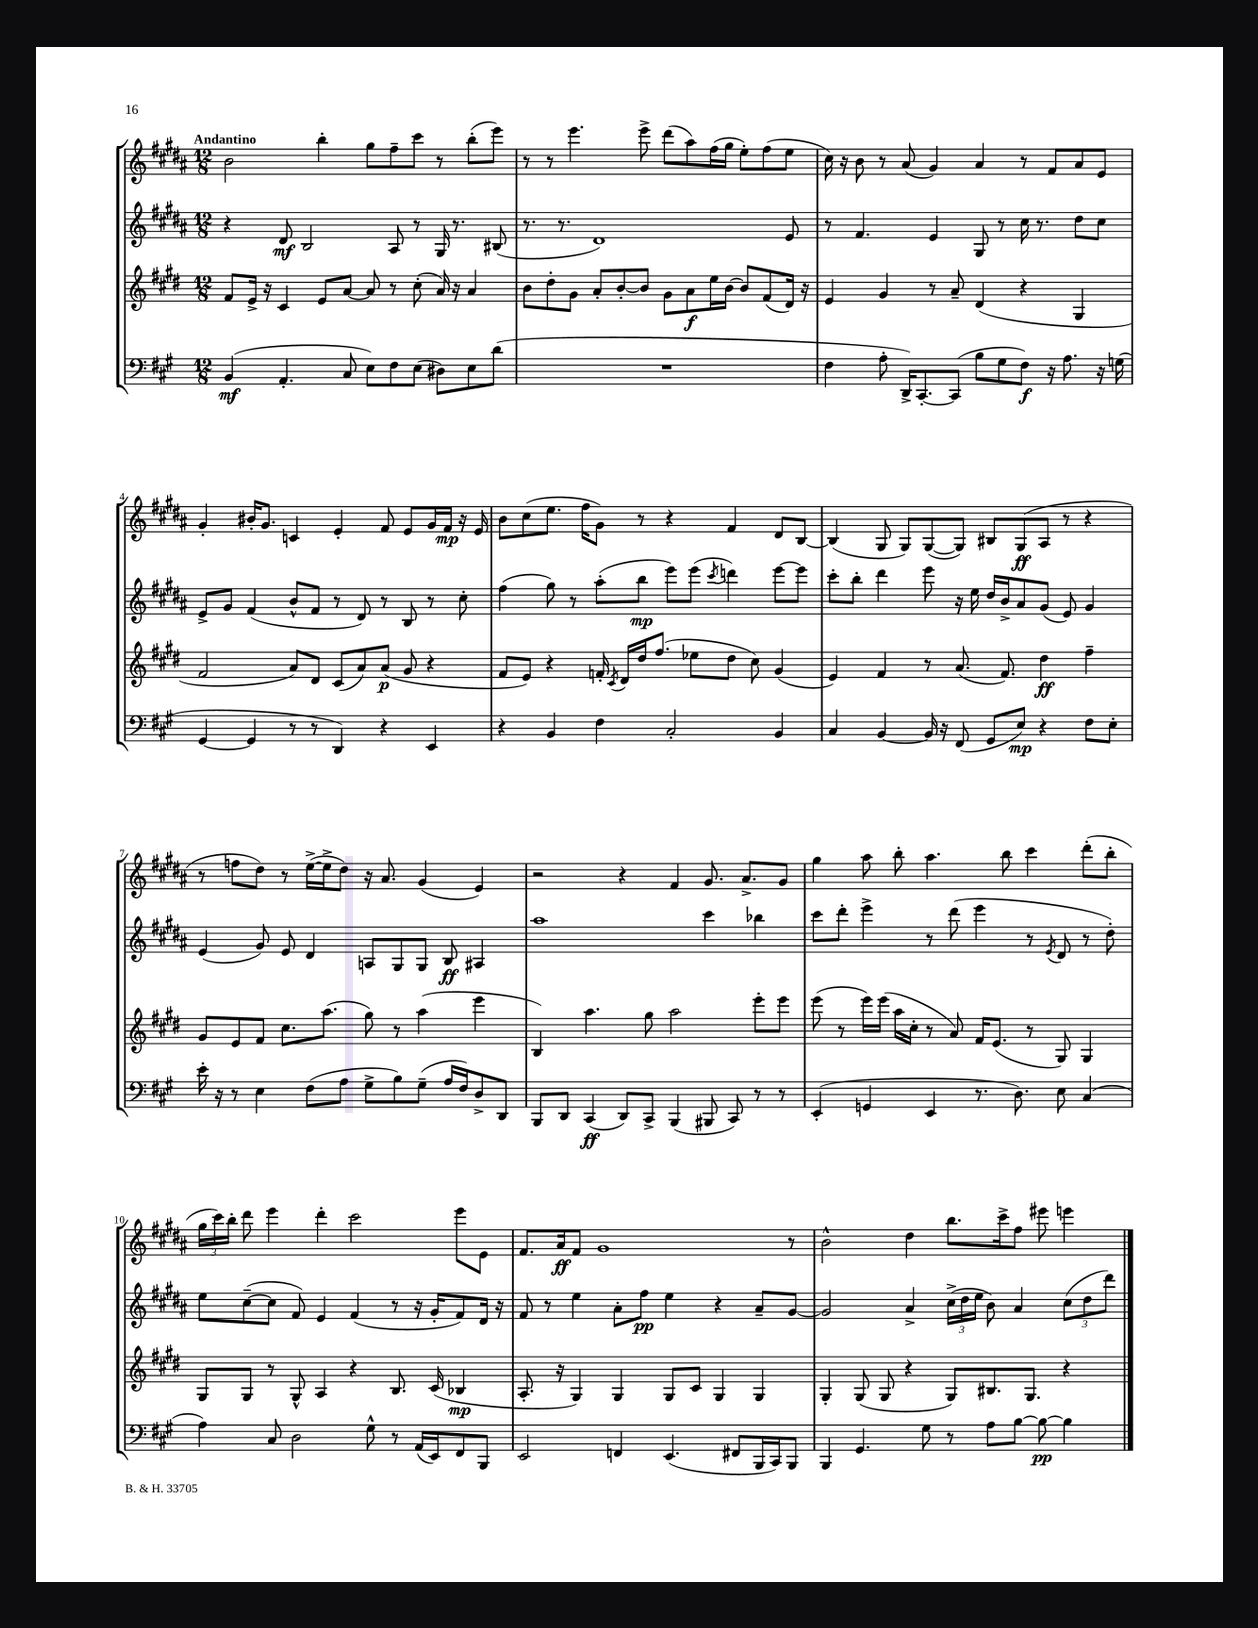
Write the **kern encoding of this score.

**kern	**dynam	**kern	**dynam	**kern	**dynam	**kern	**dynam
*part4	*part4	*part3	*part3	*part2	*part2	*part1	*part1
*staff4	*staff4	*staff3	*staff3	*staff2	*staff2	*staff1	*staff1
*clefF4	*	*clefG2	*	*clefG2	*	*clefG2	*
*k[f#c#g#]	*	*k[f#c#g#d#]	*	*k[f#c#g#d#a#]	*	*k[f#c#g#d#a#]	*
*M12/8	*	*M12/8	*	*M12/8	*	*M12/8	*
=1	=1	=1	=1	=1	=1	=1	=1
!	!	!	!	!	!	!LO:TX:a:B:t=Andantino	!
(4BB/	mf	8f#/L	.	4r	.	2b\	.
.	.	16e^/Jk	.	.	.	.	.
.	.	16r	.	.	.	.	.
4.AA'/	.	4c#/	.	8d#/	mf	.	.
.	.	.	.	2B/	.	.	.
.	.	8e/L	.	.	.	4bb'\	.
8C#/	.	[8a/J	.	.	.	.	.
8E\L)	.	8a/]	.	.	.	8gg#\L	.
8F#\	.	8r	.	8A#/	.	8ff#~\	.
(8E\J	.	(8cc#'\	.	8r	.	8ccc#\J	.
8D#X\L)	.	16a/)	.	16G#/	.	8r	.
.	.	16r	.	8.r	.	.	.
8E\	.	4a/	.	.	.	(8bb'\L	.
(8d\J	.	.	.	(8B#X/	.	8eee\J)	.
=2	=2	=2	=2	=2	=2	=2	=2
1.r	.	8b\L	.	8.r	.	8r	.
.	.	8dd#'\	.	.	.	8r	.
.	.	.	.	8.r	.	.	.
.	.	8g#\J	.	.	.	4.eee\	.
.	.	8a'/L	.	1d#)	.	.	.
.	.	[8b'/	.	.	.	.	.
.	.	8b/J]	.	.	.	8eee^\	.
.	.	8g#\L	.	.	.	(8ddd#\L	.
.	.	8a\	f	.	.	8aa#\)	.
.	.	16ee\L	.	.	.	(16ff#\L	.
.	.	[16b\JJ	.	.	.	16gg#\JJ	.
.	.	8b/L]	.	.	.	8ee'\L)	.
.	.	(8f#/	.	.	.	(8ff#\	.
.	.	16d#/Jk)	.	8e/	.	8ee\J	.
.	.	16r	.	.	.	.	.
=3	=3	=3	=3	=3	=3	=3	=3
4F#\	.	4e/	.	8r	.	16cc#\)	.
.	.	.	.	.	.	16r	.
.	.	.	.	4.f#/	.	8b\	.
8A'\	.	4g#/	.	.	.	8r	.
16DD^/KL)	.	.	.	.	.	(8a#/	.
[8.CC#'/	.	.	.	.	.	.	.
.	.	8r	.	4e/	.	4g#/)	.
(8CC#/J]	.	8a~/	.	.	.	.	.
8B\L	.	(4d#/	.	8G#/	.	4a#/	.
8G#\	.	.	.	8r	.	.	.
8F#\J)	f	4r	.	16cc#\	.	8r	.
.	.	.	.	8.r	.	.	.
16r	.	.	.	.	.	8f#/L	.
8.A\	.	.	.	.	.	.	.
.	.	4G#/	.	8dd#\L	.	8a#/	.
16r	.	.	.	8cc#\J	.	8e/J	.
(16Gn\	.	.	.	.	.	.	.
!!LO:LB:g=z
=4	=4	=4	=4	=4	=4	=4	=4
[4GG#/	.	2f#/	.	8e^/L	.	4g#'/	.
.	.	.	.	8g#/J	.	.	.
4GG#/]	.	.	.	(4f#/	.	16b#X'/KL	.
.	.	.	.	.	.	8.g#/J	.
8r	.	8a/L)	.	8b^^/L	.	4cn/	.
8r	.	8d#/J	.	8f#/J	.	.	.
4DD/)	.	(8c#/L	.	8r	.	4e'/	.
.	.	8a/)	.	8d#/)	.	.	.
4r	.	(8a/J	p	8r	.	8f#/	.
.	.	8g#/	.	8B/	.	8e/L	.
4EE/	.	4r	.	8r	.	16g#/L	.
.	.	.	.	.	.	16f#/JJ	mp
.	.	.	.	8cc#'\	.	16r	.
.	.	.	.	.	.	16e/	.
=5	=5	=5	=5	=5	=5	=5	=5
4r	.	8f#/L	.	(4ff#\	.	8b\L	.
.	.	8e/J)	.	.	.	(8cc#\	.
4BB/	.	4r	.	8gg#\)	.	8.ee\J	.
.	.	.	.	8r	.	.	.
.	.	.	.	.	.	16ff#\KL	.
4F#\	.	16fn'/	.	(8aa#'\L	.	8g#\J)	.
.	.	8qc#/	.	.	.	.	.
.	.	16d#/LL	.	.	.	.	.
.	.	16dd#/J	.	8bb\J	mp	8r	.
.	.	(8.ff#/J	.	.	.	.	.
2C#'/	.	.	.	8eee\L)	.	4r	.
.	.	8ee-X\L	.	(8eee\J	.	.	.
.	.	.	.	8qccc#/	.	.	.
.	.	8dd#\J	.	4dddn\)	.	4f#/	.
.	.	8cc#\)	.	.	.	.	.
4BB/	.	(4g#/	.	[8eee\L	.	8d#/L	.
.	.	.	.	8eee\J]	.	[8B/J	.
=6	=6	=6	=6	=6	=6	=6	=6
4C#/	.	4e/)	.	8ccc#'\L	.	(4B/]	.
.	.	.	.	8bb'\J	.	.	.
[4BB/	.	4f#/	.	4ddd#\	.	8G#/	.
.	.	.	.	.	.	8G#/L)	.
16BB/]	.	8r	.	8eee\	.	([8G#/	.
16r	.	.	.	.	.	.	.
(8FF#/	.	(8.a/	.	16r	.	8G#/J])	.
.	.	.	.	16ee\	.	.	.
8GG#/L	.	.	.	16dd#/LL	.	8B#X/L	.
.	.	8.f#/)	.	16b^/J	.	.	.
8E/J)	mp	.	.	8a#/	.	(8G#/	ff
4r	.	4dd#\	ff	(8g#/J	.	8A#/J	.
.	.	.	.	8e/)	.	8r	.
8F#\L	.	4ff#~\	.	4g#/	.	4r	.
8E'\J	.	.	.	.	.	.	.
!!LO:LB:g=z
=7	=7	=7	=7	=7	=7	=7	=7
16e'\	.	8g#/L	.	(4e/	.	8r	.
16r	.	.	.	.	.	.	.
8r	.	8e/	.	.	.	8ffn\L	.
4E\	.	8f#/J	.	8g#/)	.	8dd#\J)	.
.	.	8.cc#\L	.	8e/	.	8r	.
(8F#\L	.	.	.	4d#/	.	([16ee^\LL	.
.	.	(8.aa\J	.	.	.	16ee^\J]	.
8A\J	.	.	.	.	.	8dd#\J)	.
8G#^\L	.	8gg#\)	.	8An/L	.	16r	.
.	.	.	.	.	.	8.a#/	.
8B\)	.	8r	.	8G#/	.	.	.
(8G#~\J	.	(4aa\	.	8G#/J	.	(4g#/	.
16A/LL	.	.	.	8B/	ff	.	.
16F#/J)	.	.	.	.	.	.	.
8D^/	.	4eee\	.	4A#X/	.	4e/)	.
8DD/J	.	.	.	.	.	.	.
=8	=8	=8	=8	=8	=8	=8	=8
8BBB/L	.	4B/)	.	1aa#	.	2r	.
8DD/J	.	.	.	.	.	.	.
(4CC#/	ff	4.aa\	.	.	.	.	.
8DD/L)	.	.	.	.	.	4r	.
8CC#^/J	.	8gg#\	.	.	.	.	.
(4BBB/	.	2aa\	.	.	.	4f#/	.
8BBB#X/	.	.	.	4ccc#\	.	8.g#/	.
8CC#/)	.	.	.	.	.	.	.
.	.	.	.	.	.	8.a#^/L	.
8r	.	8eee'\L	.	4bb-X\	.	.	.
8r	.	8eee\J	.	.	.	8g#/J	.
=9	=9	=9	=9	=9	=9	=9	=9
(4EE'/	.	(8eee\	.	8ccc#\L	.	4gg#\	.
.	.	8r	.	8ddd#'\J	.	.	.
4GGn/	.	16eee\LL)	.	4eee^\	.	8aa#\	.
.	.	(16eee\JJ	.	.	.	.	.
.	.	16aa\LL	.	.	.	8bb'\	.
.	.	16cc#'\JJ	.	.	.	.	.
4EE/	.	8r	.	8r	.	4.aa#\	.
.	.	8a/)	.	(8ddd#\	.	.	.
8.r	.	16f#/KL	.	4eee\	.	.	.
.	.	(8.e/J	.	.	.	.	.
.	.	.	.	.	.	8bb\	.
8.D\)	.	.	.	.	.	.	.
.	.	8r	.	8r	.	4ccc#\	.
.	.	.	.	8qe/	.	.	.
8E\	.	8G#/)	.	8d#/	.	.	.
(4C#/	.	4G#/	.	8r	.	(8ddd#'\L	.
.	.	.	.	8dd#'\)	.	8bb'\J	.
!!LO:LB:g=z
=10	=10	=10	=10	=10	=10	=10	=10
4A\)	.	8G#/L	.	8ee\L	.	24gg#\LL	.
.	.	.	.	.	.	24ccc#\)	.
.	.	.	.	.	.	24bb'\JJ	.
.	.	8G#/J	.	([8cc#~\	.	8ddd#\	.
8C#/	.	8r	.	8cc#\J]	.	4eee\	.
2D\	.	8G#^^/	.	8f#/)	.	.	.
.	.	4A/	.	4e/	.	4ddd#'\	.
.	.	4r	.	(4f#/	.	2ccc#\	.
8G#^^\	.	.	.	.	.	.	.
8r	.	8.B/	.	8r	.	.	.
(16AA/LL	.	.	.	16r	.	.	.
16EE/J)	.	(16c#/	.	16g#'/KL	.	.	.
8FF#/	.	4B-X/	mp	8f#/)	.	8eee\L	.
8BBB/J	.	.	.	16d#/Jk	.	8e\J	.
.	.	.	.	16r	.	.	.
=11	=11	=11	=11	=11	=11	=11	=11
2EE/	.	8.A'/	.	8f#/	.	8.f#/L	.
.	.	.	.	8r	.	.	.
.	.	16r	.	.	.	16a#/k	ff
.	.	4G#/)	.	4ee\	.	8f#/J	.
.	.	.	.	.	.	1g#	.
4FFn/	.	4G#/	.	8a#'\L	.	.	.
.	.	.	.	8ff#\J	pp	.	.
(4.EE/	.	8G#/L	.	4ee\	.	.	.
.	.	8c#/J	.	.	.	.	.
.	.	4G#/	.	4r	.	.	.
8FF#X/L	.	.	.	.	.	.	.
16BBB/L	.	4G#/	.	8a#~/L	.	.	.
16CC#/J)	.	.	.	.	.	.	.
8BBB/J	.	.	.	[8g#/J	.	8r	.
=12	=12	=12	=12	=12	=12	=12	=12
4BBB/	.	4G#'/	.	2g#/]	.	2b^^\	.
4.GG#/	.	(8G#/	.	.	.	.	.
.	.	8G#/	.	.	.	.	.
.	.	4r	.	4a#^/	.	4dd#\	.
8G#\	.	.	.	.	.	.	.
8r	.	8G#/L)	.	(24cc#^\LL	.	8.bb\L	.
.	.	.	.	24dd#\	.	.	.
.	.	.	.	24ee\JJ	.	.	.
8A\L	.	8.B#X/	.	8b\)	.	.	.
.	.	.	.	.	.	16ccc#^\k	.
[8B\J	.	.	.	4a#/	.	8ff#\J	.
.	.	8.G#/J	.	.	.	.	.
8B\_	pp	.	.	.	.	8eee#X\	.
4B\]	.	4r	.	(12cc#\L	.	4eeen\	.
.	.	.	.	12dd#\	.	.	.
.	.	.	.	12ddd#\J)	.	.	.
==	==	==	==	==	==	==	==
*-	*-	*-	*-	*-	*-	*-	*-
